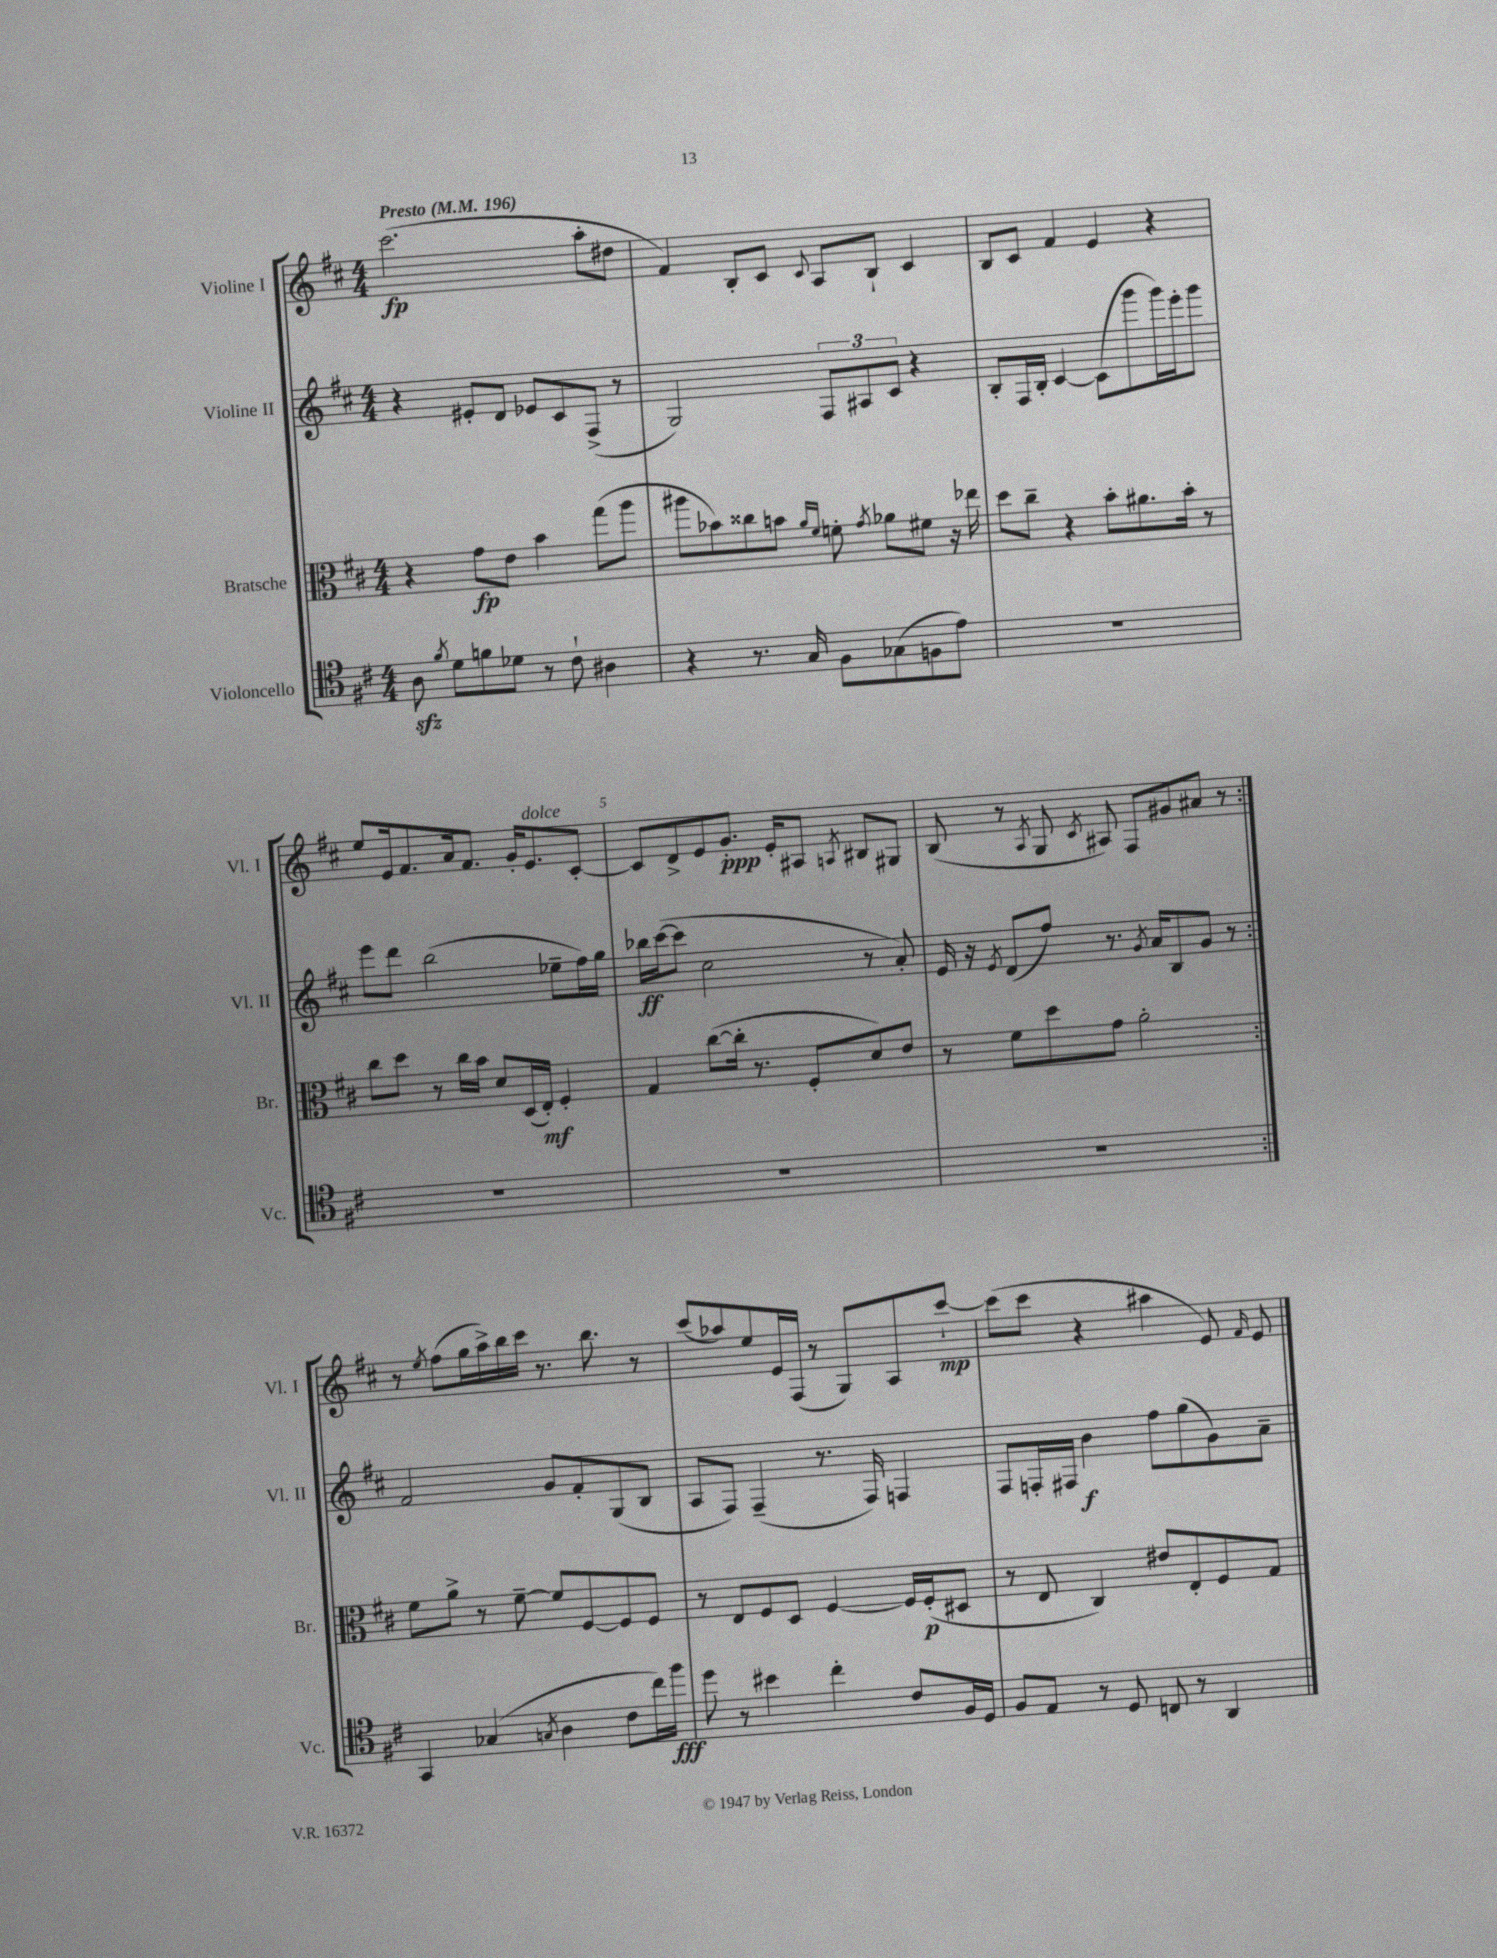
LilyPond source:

<<
\new StaffGroup <<
\new Staff = "s0" \with { instrumentName = "Violine I" shortInstrumentName = "Vl. I" } {
    \clef treble \key d \major \numericTimeSignature \time 4/4 \tempo "Presto" 4 = 196
    \autoBeamOff \repeat volta 2 { cis'''2.\fp( a''8[-. dis''8] |
    fis'4) b8[-. cis'8] \appoggiatura { cis'8 } a8[ b8]-! cis'4 |
    b8[ cis'8] fis'4 e'4 r4 |
    e''8[ e'16 fis'8. a'16 fis'8.] g'16[-. e'8.^\markup { \italic "dolce" } cis'8]~-. |
    cis'8[ d'8-> e'8 g'8.]-.\ppp e'16[-. ais8] \acciaccatura { a8 } bis8[ gis8] |
    b8( r8 \acciaccatura { a8 } g8 \acciaccatura { cis'8 } ais8) fis8[ gis'8 ais'8] r8 | }
    r8 \acciaccatura { e''8 } fis''8[( g''16 a''16->) b''16 cis'''16] r8. b''8. r8 |
    cis'''8[( aes''8) e''8 e'16 fis16]( r8 g8[) a8 cis'''8]~-!\mp |
    cis'''8[( cis'''8] r4 ais''4 e'8) \grace { fis'16 } e'8 \bar "|." |
}
\new Staff = "s1" \with { instrumentName = "Violine II" shortInstrumentName = "Vl. II" } {
    \clef treble \key d \major \numericTimeSignature \time 4/4
    \autoBeamOff \repeat volta 2 { r4 eis'8[-. d'8] ees'8[ cis'8 fis8]->( r8 |
    g2) \tuplet 3/2 { fis8[ ais8 cis'8] } r4 |
    b8[-. fis16 b16]-. cis'4~ cis'8[( g'''8 g'''16) e'''16-. g'''8] |
    e'''8[ d'''8] b''2( ees''8[-- fis''16) g''16] |
    bes''16[\ff cis'''16~( cis'''8] cis''2 r8 a'8-.) |
    e'16 r16 \acciaccatura { e'8 } d'8[( fis''8]) r8. \acciaccatura { g'8 } a'16[ b8 g'8] r8 | }
    fis'2 g'8[ fis'8-. g8( b8] |
    a8[ fis8]) fis4--( r8. fis16) f4 |
    fis8[ f16-. fis16] b'4\f fis''8[ g''8( g'8) a'8]-- \bar "|." |
}
\new Staff = "s2" \with { instrumentName = "Bratsche" shortInstrumentName = "Br." } {
    \clef alto \key d \major \numericTimeSignature \time 4/4
    \autoBeamOff \repeat volta 2 { r4 g'8[\fp e'8] b'4 g''8[( a''8] |
    ais''8[ bes'8) cisis''8 b'8] \grace { a'16[ fis'16] } f'8-. \acciaccatura { g'8 } aes'8[ fis'8] r16 ees''16 |
    d''8[ cis''8]-- r4 b'8[-. ais'8. b'16]-. r8 |
    cis''8[ d''8] r8 cis''16[ b'16] d'8[ d16( e16]-.\mf) fis4-. |
    g4 cis''8[~( cis''16]-. r8. fis8[-. d'8) e'8] |
    r8 fis'8[ d''8 g'8] a'2-. | }
    fis'8[ a'8]-> r8 fis'8~-- fis'8[ fis8~ fis8 fis8] |
    r8 e8[ fis8 d8] fis4~ fis16[ fis16-.\p( dis8] |
    r8 e8 cis4) eis'8[ e8-. fis8 g8] \bar "|." |
}
\new Staff = "s3" \with { instrumentName = "Violoncello" shortInstrumentName = "Vc." } {
    \clef tenor \key d \major \numericTimeSignature \time 4/4
    \autoBeamOff \repeat volta 2 { a8\sfz \acciaccatura { fis'8 } d'8[ f'8 des'8] r8 cis'8-! ais4 |
    r4 r8. g16 fis8[ ges8( f8 e'8]) |
    R1 |
    R1 |
    R1 |
    R1 | }
    g,4 ges4( \acciaccatura { g8 } a4 cis'8[ cis''16) fis''16]\fff |
    d''8 r8 bis'4 cis''4-. cis'8[ fis16 d16] |
    fis8[ e8] r8 d8 c8 r8 a,4 \bar "|." |
}
>>
>>
\layout { \context { \Score \override BarNumber.break-visibility = ##(#f #t #t) barNumberVisibility = #(every-nth-bar-number-visible 5) } }
